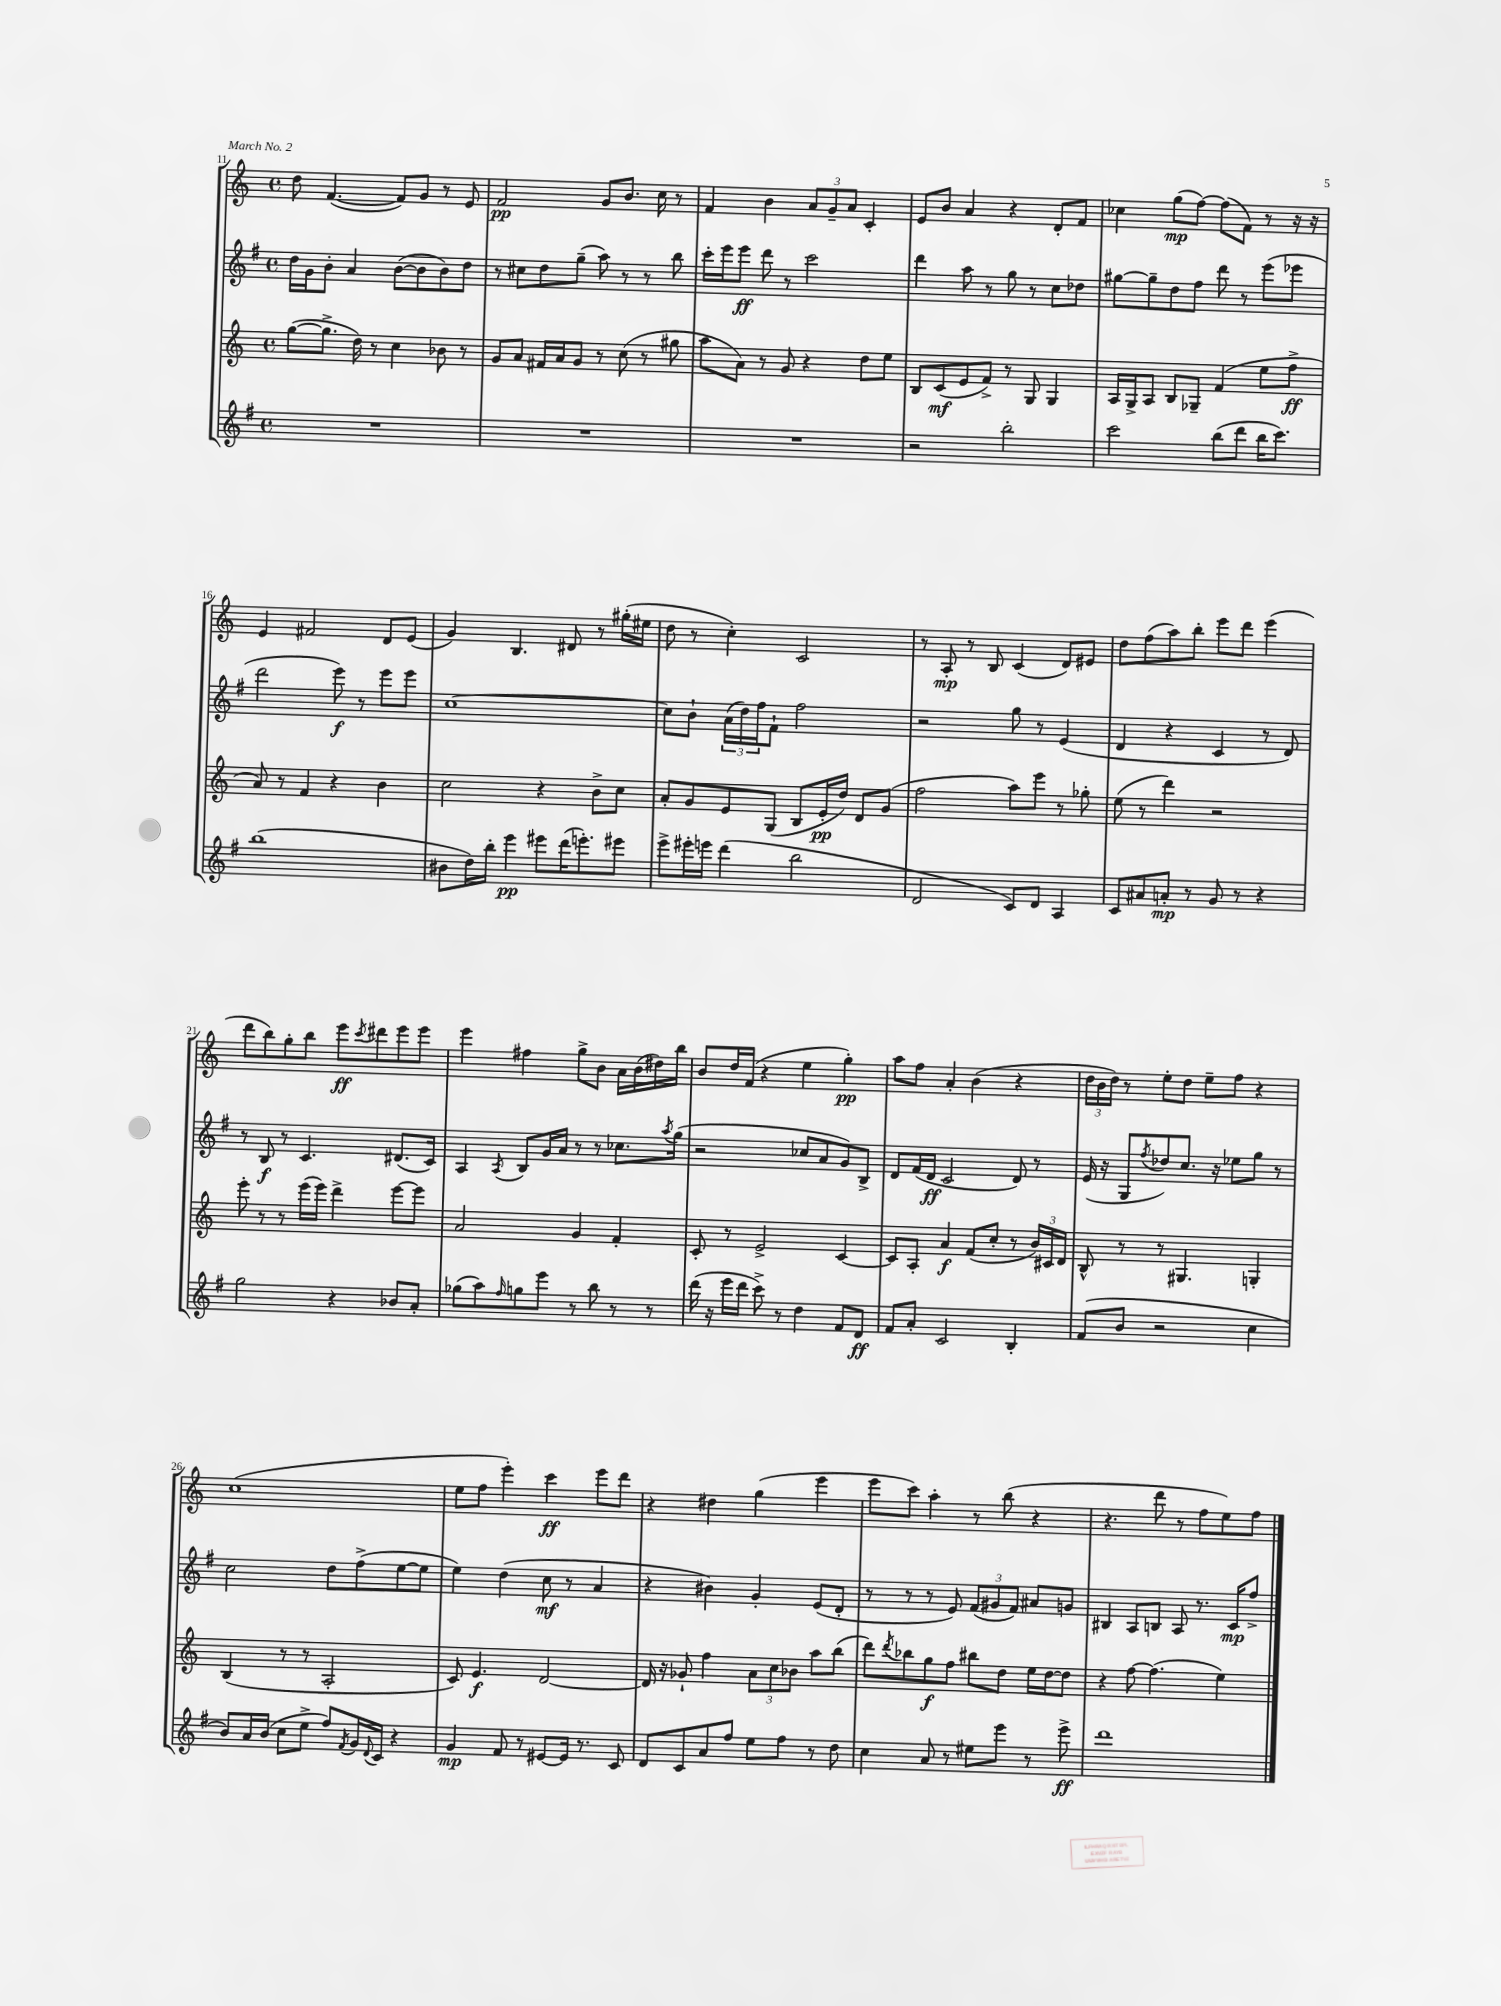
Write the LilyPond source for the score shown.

<<
\new StaffGroup <<
\new Staff = "s0" {
    \clef treble \key c \major \defaultTimeSignature \time 4/4
    d''8 f'4.~( f'8) g'8 r8 e'8 |
    f'2\pp g'8 b'8. c''16 r8 |
    f'4 b'4 \tuplet 3/2 { a'8 g'8-- a'8 } c'4-. |
    e'8 b'8 a'4 r4 d'8-. f'8 |
    ces''4 g''8\mp( f''8~) f''8( f'8) r8 r16 r16 |
    e'4 fis'2 d'8 e'8( |
    g'4) b4. dis'8 r8 gis''16-.( eis''16 |
    d''8 r8 c''4-.) c'2 |
    r8 a8-.\mp r8 b8 c'4( d'8) eis'8 |
    d''8 f''8( a''8) b''8-. e'''8 d'''8 e'''4( |
    d'''8 b''8) g''8-. b''8 e'''8\ff \acciaccatura { c'''8 } dis'''8 e'''8 e'''8 |
    e'''4 fis''4 g''8-> b'8 a'16 b'16( dis''16) b''16 |
    b'8 d''16 f'16( r4 e''4 g''4-.\pp) |
    a''8 f''8 a'4-. b'4( r4 |
    \tuplet 3/2 { d''16 b'16 d''16) } r8 e''8-. d''8 e''8-- f''8 r4 |
    c''1( |
    e''8 f''8 e'''4-.) c'''4\ff e'''8 d'''8 |
    r4 dis''4 g''4( e'''4 |
    e'''8 c'''8) a''4-. r8 b''8( r4 |
    r4. d'''8 r8 f''8 e''8) f''8 \bar "|." |
}
\new Staff = "s1" {
    \clef treble \key g \major \defaultTimeSignature \time 4/4
    d''16 g'16 b'8-. a'4 b'8~( b'8 b'8) d''8 |
    r8 cis''8 d''8 g''8--( a''8) r8 r8 b''8 |
    c'''16-. e'''16 e'''8\ff d'''8 r8 c'''2 |
    d'''4 a''8 r8 g''8 r8 c''8 des''8 |
    gis''8~ gis''8-- d''8 fis''8 d'''8 r8 e'''8( ees'''8 |
    d'''2 e'''8\f) r8 e'''8 e'''8 |
    c''1~ |
    c''8 b'8-! \tuplet 3/2 { a'16( d''16) fis''16 } fis'8-! fis''2 |
    r2 g''8 r8 e'4( |
    d'4 r4 c'4 r8 d'8) |
    r8 b8\f r8 c'4. dis'8.( c'16) |
    a4 \acciaccatura { a8 } b8 g'16 a'16 r8 r8 ces''8. \acciaccatura { a''8 } g''16( |
    r2 ces''8 a'8 g'8) b8-> |
    d'8 fis'16( d'16\ff c'2 d'8) r8 |
    e'16( r16 g8 \acciaccatura { fis''8 } des''8) c''8. r16 ees''8 g''8 r8 |
    c''2 d''8 fis''8->( e''8~ e''8 |
    e''4) d''4( c''8\mf r8 a'4 |
    r4 bis'4) g'4-. e'8( d'8-. |
    r8 r8 r8 e'8) \tuplet 3/2 { fis'8( gis'8 fis'8) } ais'8 g'8 |
    bis4 a8 b8 a8 r8. c'16\mp fis''8-> \bar "|." |
}
\new Staff = "s2" {
    \clef treble \key c \major \defaultTimeSignature \time 4/4
    g''8~( g''8.-> d''16) r8 c''4 bes'8 r8 |
    g'8 a'8 fis'16 a'16 g'8 r8 c''8( r8 gis''8 |
    a''8 a'8) r8 g'8 r4 d''8 e''8 |
    b8 c'8\mf( e'8 f'8->) r8 g8 g4 |
    a16 g16-> a8 b8 ges8-- f'4( e''8 f''8->\ff |
    a'8) r8 f'4 r4 b'4 |
    c''2 r4 b'8-> c''8 |
    a'8-. g'8 e'8 g8( b8 e'16-.\pp d''16) d'8 g'8( |
    f''2 a''8) e'''8 r8 ges''8-. |
    e''8( r8 d'''4) r2 |
    e'''8-. r8 r8 e'''16( e'''16) d'''4-> e'''8~ e'''8 |
    a'2 g'4 f'4-. |
    c'8-. r8 e'2-> c'4~ |
    c'8 a8-. a'4\f f'8( c''8-. r8 \tuplet 3/2 { b'16) cis'16 d'16 } |
    b8-^ r8 r8 gis4. g4-. |
    b4( r8 r8 a2-. |
    c'8) e'4.\f d'2~ |
    d'16 r16 ges'8-! f''4 \tuplet 3/2 { a'8 c''8 bes'8 } a''8 b''8( |
    d'''8) \acciaccatura { d'''8 } bes''8 g''8\f f''8 bis''8 d''8 e''16 d''16~ d''8 |
    r4 f''8~ f''4.( e''4) \bar "|." |
}
\new Staff = "s3" {
    \clef treble \key g \major \defaultTimeSignature \time 4/4
    R1 |
    R1 |
    R1 |
    r2 b''2-. |
    c'''2 b''8( d'''8 b''16 c'''8.) |
    b''1( |
    bis'8 d''16) b''16-. e'''4\pp eis'''8 d'''16( e'''8.-.) eis'''8 |
    e'''8-> eis'''16-. e'''16 d'''4( b''2 |
    d'2 c'8) d'8 a4 |
    c'8 ais'8 a'8-.\mp r8 g'8 r8 r4 |
    g''2 r4 bes'8 a'8-. |
    ges''8( a''8) \grace { fis''16 } g''8 e'''8 r8 b''8 r8 r8 |
    d'''16( r16 e'''16 d'''16 c'''8->) r8 d''4 fis'8 d'8\ff |
    fis'8 a'8-. c'2 b4-. |
    fis'8( b'8 r2 c''4 |
    b'8) a'16 b'16( c''8 e''8-> fis''8) \acciaccatura { fis'8 } g'16 \appoggiatura { d'8 } c'16 r4 |
    g'4\mp fis'8 r8 eis'8~ eis'16 r8. c'8 |
    d'8 c'8 a'8 fis''8 e''8 fis''8 r8 d''8 |
    c''4 a'8 r8 eis''8 e'''8 r8 e'''8->\ff |
    d'''1 \bar "|." |
}
>>
>>
\layout { \context { \Score currentBarNumber = #11 } }
